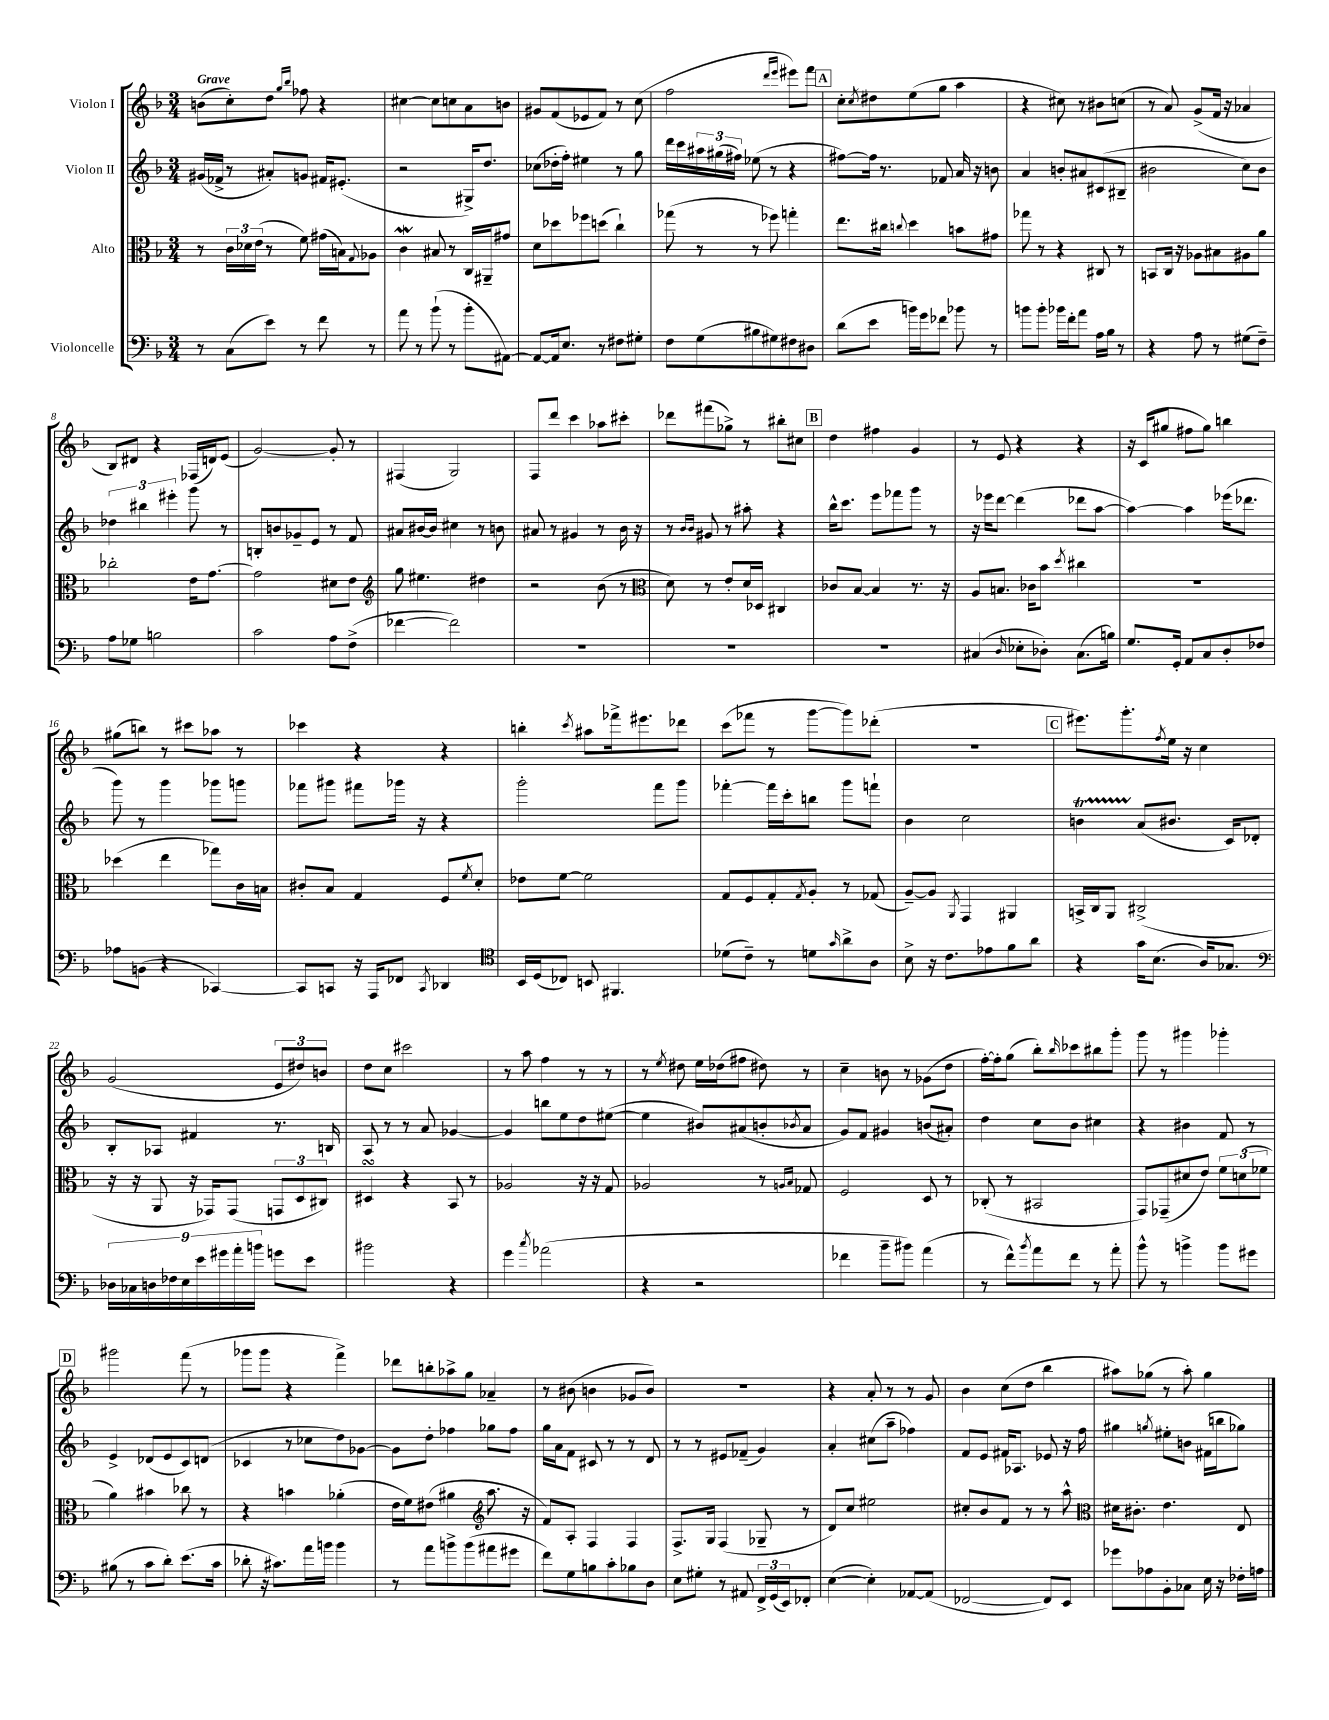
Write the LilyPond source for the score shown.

<<
\new StaffGroup <<
\new Staff = "s0" \with { instrumentName = "Violon I" } {
    \clef treble \key f \major \numericTimeSignature \time 3/4 \tempo "Grave"
    b'8( c''8-.) d''8 \grace { g''16 bes''16 } fes''8 r4 |
    cis''4~ cis''8 c''8 a'8 b'8 |
    gis'8 f'8( ees'8 f'8) r8 c''8( |
    f''2 \grace { d'''16 e'''16 } eis'''8) f'''8 |
    \mark \markup { \box "A" } c''8-. \acciaccatura { c''8 } dis''8 e''8( g''8 a''4 |
    r4 cis''8) r8 bis'8 c''8( |
    r8 a'8) g'8->( f'16 r16 aes'4 |
    bes8) dis'8 r4 fes16( d'16) e'8( |
    g'2~) g'8-. r8 |
    fis4( g2) |
    f8 d'''8 c'''4 aes''8 cis'''8-. |
    des'''8 fis'''8( ges''8->) r8 bis''8-. cis''8 |
    \mark \markup { \box "B" } d''4 fis''4 g'4 |
    r8 e'8 r4 r4 |
    r16 c'16( gis''8 fis''8 gis''8) b''4 |
    gis''8( b''8) r8 cis'''8 aes''8 r8 |
    ces'''4 r4 r4 |
    b''4-. \acciaccatura { c'''8 } ais''8 fes'''16-> eis'''8. des'''8 |
    c'''8( fes'''8 r8 g'''8~ g'''8) des'''8-.( |
    R2. |
    \mark \markup { \box "C" } eis'''8.) g'''8.-. \acciaccatura { f''8 } e''16 r16 c''4 |
    g'2( \tuplet 3/2 { e'8 dis''8) b'8 } |
    d''8 c''8 cis'''2 |
    r8 a''8 f''4 r8 r8 |
    r8 \acciaccatura { e''8 } dis''8 e''16 des''16( fis''8 dis''8) r8 |
    c''4-- b'8 r8 ges'8( d''8 |
    f''16~-.) f''16-. g''8( bes''8-.) \grace { bes''16 } ces'''8 bis''8 g'''8-. |
    g'''8 r8 gis'''4 ges'''4-. |
    \mark \markup { \box "D" } gis'''2 f'''8( r8 |
    ges'''8 ges'''8 r4 f'''4->) |
    des'''8 b''8-. aes''8-> g''8 aes'4-- |
    r8 bis'8( b'4 ges'8 b'8) |
    R2. |
    r4 a'8-. r8 r8 g'8 |
    bes'4 c''8( d''8 bes''4 |
    ais''8) ges''8( r8 ais''8-.) ges''4 \bar "|." |
}
\new Staff = "s1" \with { instrumentName = "Violon II" } {
    \clef treble \key f \major \numericTimeSignature \time 3/4
    gis'16( fes'16-> r8 ais'8-.) g'8 fis'16 eis'8.-.( |
    r2 gis16->) d''8. |
    ces''8( des''16-. f''16-.) eis''4 r8 g''8 |
    d'''16 c'''16 \tuplet 3/2 { ais''16 gis''16( fis''16) } ees''8( r8 r4 |
    \mark \markup { \box "A" } fis''8~) fis''16 r8. fes'8 a'16 r16 b'8 |
    a'4 b'8-. ais'8 cis'8( bis8-- |
    bis'2 c''8) bis'8 |
    \tuplet 3/2 { des''4 bis''4 eis'''4-. } g'''8 r8 |
    b8-. b'8 ges'8-- e'8 r8 f'8 |
    ais'8 bis'16~ bis'16 cis''4 r8 b'8 |
    ais'8 r8 gis'4 r8 bes'16 r16 |
    r8 \grace { bes'16 bes'16 } gis'8 r8 ais''8-. r4 |
    \mark \markup { \box "B" } bes''16-^ c'''8. e'''8 fes'''8 g'''8 r8 |
    r16 ees'''16 d'''8~ d'''4( des'''8 a''8~ |
    a''4~) a''4 ees'''16( des'''8. |
    g'''8) r8 g'''4 ges'''8 g'''8 |
    fes'''8 gis'''8 fis'''8 ges'''16 r16 r4 |
    g'''2-. f'''8 g'''8 |
    fes'''4~-. fes'''16 c'''16-. b''8 g'''8 f'''8-! |
    bes'4 c''2 |
    \mark \markup { \box "C" } b'4\startTrillSpan a'8\stopTrillSpan( bis'8. c'16) des'8-. |
    bes8-. aes8 fis'4 r8. b16 |
    a8 r8 r8 a'8 ges'4~ |
    ges'4 b''8 e''8 d''8 eis''8~( |
    eis''4 bis'8) ais'8( b'8-. \acciaccatura { bes'8 } ais'8 |
    g'8) f'8 gis'4 b'8( ais'8-.) |
    d''4 c''8 bes'8 cis''4 |
    r4 bis'4 f'8 r8 |
    \mark \markup { \box "D" } e'4-> des'8( e'8 c'8) d'8( |
    ces'4 r8 ces''8 d''8) ges'8~ |
    ges'8 d''8-. fes''4 ges''8 fes''8 |
    g''16 a'16 f'8 cis'8 r8 r8 d'8 |
    r8 r8 eis'8 fes'8--( g'4) |
    a'4-. cis''8( a''8-- fes''4) |
    f'8 e'8 fis'16 aes8. ees'8 r16 f''16 |
    gis''4 \acciaccatura { g''8 } eis''8-. b'8 fis'16( b''16 ges''8) \bar "|." |
}
\new Staff = "s2" \with { instrumentName = "Alto" } {
    \clef alto \key f \major \numericTimeSignature \time 3/4
    r8 \tuplet 3/2 { c'16 des'16 e'16( } r8 f'8) gis'16( b16) \appoggiatura { g8 } aes8 |
    c'4\mordent bis8 r8 c16 ais,16-- gis'8 |
    d'8 des''8 fes''8 d''8( c''4-!) |
    ges''8( r8 r8 fes''8) g''4-. |
    \mark \markup { \box "A" } e''8. cis''16 \appoggiatura { c''8 } d''4 b'8 gis'8 |
    ges''8 r8 r4 cis8 r8 |
    b,8 c16 r16 aes8 bis8 ais8 a'8 |
    ces''2-. e'16 g'8.~ |
    g'2 dis'8 e'8 |
    \clef treble g''8 eis''4. dis''4 |
    r2 bes'8( r8 |
    \clef alto d'8) r8 e'8-. d'16 des16 cis4 |
    \mark \markup { \box "B" } ces'8 bes8~ bes4 r8. r16 |
    a8 b8. ces'16 bes'8 \acciaccatura { d''8 } cis''4 |
    R2. |
    des''4( e''4 ges''8) c'16 b16 |
    cis'8-. bes8 g4 f8 \acciaccatura { f'8 } d'8-. |
    ees'8 f'8~ f'2 |
    g8 f8 g8-. \acciaccatura { g8 } a8-. r8 ges8( |
    a8~--) a8 \acciaccatura { a,8 } g,4 ais,4 |
    \mark \markup { \box "C" } b,16-> c16 a,8 cis2->( |
    r16 r16 a,8 r16 ges,16) ges,8( \tuplet 3/2 { g,8 d8 cis8) } |
    dis4\turn r4 bes,8 r8 |
    aes2 r16 r16 g8 |
    aes2 r8 \grace { a16 bes16 } ges8 |
    f2 d8 r8 |
    ces8-.( r8 bis,2 |
    g,8) ges,8--( dis'8 e'8) \tuplet 3/2 { f'8 d'8( fes'8 } |
    \mark \markup { \box "D" } a'4) bis'4 ces''8 r8 |
    r4 b'4 aes'4-.( |
    e'16 f'16) eis'8( ais'4 \clef treble a''8. r16 |
    f'8) a8-. f4 f4 |
    f8.-> g16 f4( ges8-- r8 |
    d'8) c''8 eis''2 |
    cis''8-. bes'8 f'8 r8 r8 a''8-^ |
    \clef alto dis'16 cis'8.-. e'4. e8 \bar "|." |
}
\new Staff = "s3" \with { instrumentName = "Violoncelle" } {
    \clef bass \key f \major \numericTimeSignature \time 3/4
    r8 c8( e'8) r8 f'8 r8 |
    a'8 r8 bes'8-!( r8 bes'8-. ais,8~) |
    ais,8~ ais,16 e8. r8 fis8 gis8-. |
    f8 g8( bis8 gis8) fis8 dis8 |
    \mark \markup { \box "A" } d'8( e'8 b'16) g'16 fes'8 bes'8 r8 |
    b'8 b'8-. bes'16 f'16-. a'8 a16 bes16 r8 |
    r4 a8 r8 gis8( f8--) |
    a8 ges8 b2 |
    c'2 a8 f8->( |
    fes'4~ fes'2) |
    R2. |
    R2. |
    \mark \markup { \box "B" } R2. |
    cis4( \grace { d16 } ees8-. des8-.) cis8.( b16) |
    g8. g,16-. a,8 c8 d8-. fes8 |
    aes8 b,8( r4 ces,4~) |
    ces,8 c,8 r16 a,,16 fes,8 \acciaccatura { c,8 } des,4 |
    \clef tenor bes,16 d16( ces8) b,8 fis,4. |
    des'8( c'8--) r8 d'8 \grace { g'16 } a'8-> a8 |
    bes8-> r16 c'8. ees'8 f'8 a'8 |
    \mark \markup { \box "C" } r4 g'16 bes8.( a16) ges8. |
    \clef bass \tuplet 9/8 { des16 ces16 d16 fes16 e16 e'16 gis'16 a'16-. b'16 } g'8 e'8 |
    bis'2 r4 |
    g'4 \acciaccatura { c''8 } aes'2( |
    r4 r2 |
    fes'4 bes'8-- bis'8) a'4( |
    r8 f'8-^) \acciaccatura { bes'8 } a'8 f'8 r8 a'8-. |
    bes'8-^ r8 b'4-> b'8 gis'8 |
    \mark \markup { \box "D" } bis8( r8 c'8 d'8-.) e'8.( c'16 |
    des'8-. r16 cis'8.) a'16 b'16 b'4 |
    r8 a'8 b'8-> b'8( ais'8 gis'8 |
    f'8) g8 b8 c'8-. bes8 d8 |
    e8 gis8-. r8 ais,8 \tuplet 3/2 { f,16-> g,16( e,16) } fes,8-. |
    e4~( e4-.) aes,8~ aes,8( |
    fes,2~ fes,8) e,8 |
    ges'8 aes8 bes,8-. ces8 e16 r16 fes16-. a16 \bar "|." |
}
>>
>>
